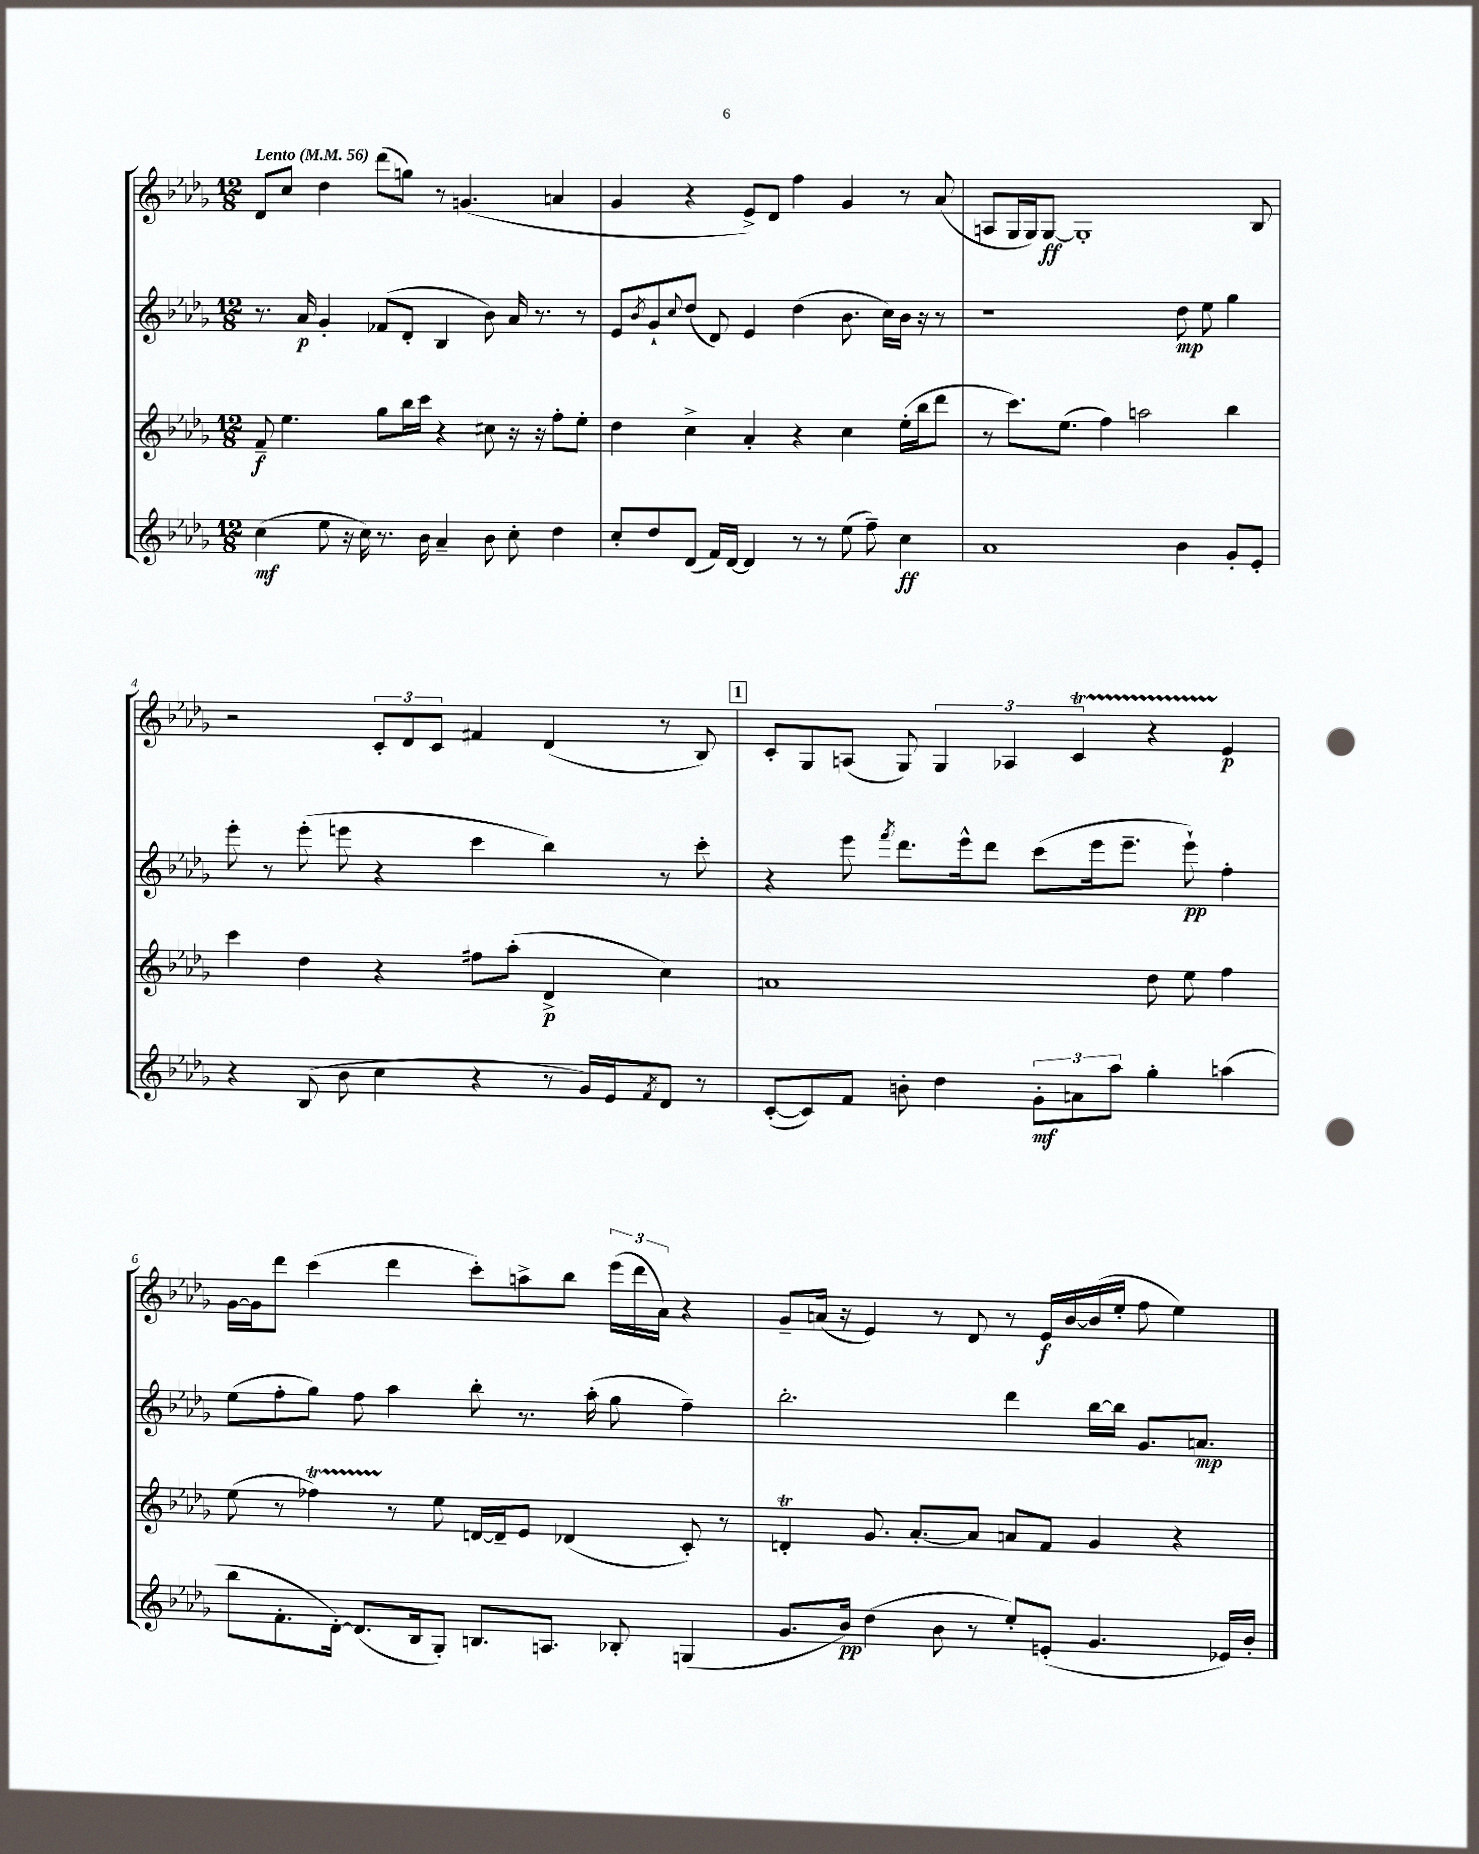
<<
\new StaffGroup <<
\new Staff = "s0" {
    \clef treble \key des \major \numericTimeSignature \time 12/8 \tempo "Lento" 4 = 56
    des'8 c''8 des''4 des'''8( g''8) r8 g'4.( a'4 |
    ges'4 r4 ees'8->) des'8 f''4 ges'4 r8 aes'8( |
    a8 ges16 ges16) ges8~\ff ges1-. bes8 |
    r2 \tuplet 3/2 { c'8-. des'8 c'8 } fis'4 des'4( r8 bes8) |
    \mark \markup { \box "1" } c'8-. ges8 a8( ges8) \tuplet 3/2 { ges4 aes4 c'4\startTrillSpan } r4 ees'4\stopTrillSpan\p |
    ges'16~ ges'16 des'''8 c'''4( des'''4 c'''8-.) a''8-> bes''8 \tuplet 3/2 { ees'''16( des'''16 aes'16) } r4 |
    ges'8-- a'16( r16 ees'4) r8 des'8 r8 ees'16\f bes'16~ bes'16( ees''16-. f''8 ees''4) \bar "|." |
}
\new Staff = "s1" {
    \clef treble \key des \major \numericTimeSignature \time 12/8
    r8. aes'16\p ges'4-. fes'8( des'8-. bes4 bes'8) aes'16 r8. r8 |
    ees'8 \acciaccatura { bes'8 } ges'8-! \appoggiatura { c''8 } des''8( des'8) ees'4 des''4( bes'8. c''16) bes'16 r16 r8 |
    r1 des''8\mp ees''8 ges''4 |
    ees'''8-. r8 ees'''8-.( e'''8 r4 c'''4 bes''4) r8 c'''8-. |
    \mark \markup { \box "1" } r4 ees'''8 \acciaccatura { f'''8 } des'''8. ees'''16-^ des'''8 c'''8( ees'''16 ees'''8.-- ees'''8-!\pp) f''4-. |
    ees''8( f''8-. ges''8) f''8 aes''4 bes''8-. r8. aes''16-.( ges''8 f''4--) |
    bes''2.-. des'''4 bes''16~ bes''16 ges'8. a'8.\mp \bar "|." |
}
\new Staff = "s2" {
    \clef treble \key des \major \numericTimeSignature \time 12/8
    f'8--\f ees''4. ges''8 bes''16 c'''16 r4 cis''8 r16 r16 f''8-. ees''8-. |
    des''4 c''4-> aes'4-. r4 c''4 ees''16-.( bes''16 des'''8 |
    r8 c'''8.) ees''8.( f''4) a''2 bes''4 |
    c'''4 des''4 r4 fis''8 aes''8-.( des'4->\p c''4) |
    \mark \markup { \box "1" } a'1 des''8 ees''8 f''4 |
    ees''8( r8 fes''4\startTrillSpan) r8\stopTrillSpan ees''8 d'16~ d'16-- ees'8 des'4( c'8-.) r8 |
    d'4-.\trill ges'8. aes'8.~-. aes'8 a'8 f'8 ges'4 r4 \bar "|." |
}
\new Staff = "s3" {
    \clef treble \key des \major \numericTimeSignature \time 12/8
    c''4\mf( ees''8 r16 c''16) r8. bes'16 aes'4-- bes'8 c''8-. des''4 |
    c''8-. des''8 des'8( f'16) des'16~ des'4 r8 r8 ees''8( f''8--) c''4\ff |
    aes'1 bes'4 ges'8-. ees'8-. |
    r4 bes8( bes'8 c''4 r4 r8 ges'16) ees'16 \acciaccatura { f'8 } des'8 r8 |
    \mark \markup { \box "1" } c'8~-.( c'8) f'8 b'8-. des''4 \tuplet 3/2 { ges'8-.\mf a'8 aes''8 } ges''4-. a''4( |
    bes''8 f'8.-. des'16~-.) des'8.( bes16 ges8-.) b8. a8. bes8-. g4( |
    ges'8. bes'16\pp) des''4( bes'8 r8 ees''8-.) e'8-.( ges'4. ees'16) bes'16-. \bar "|." |
}
>>
>>
